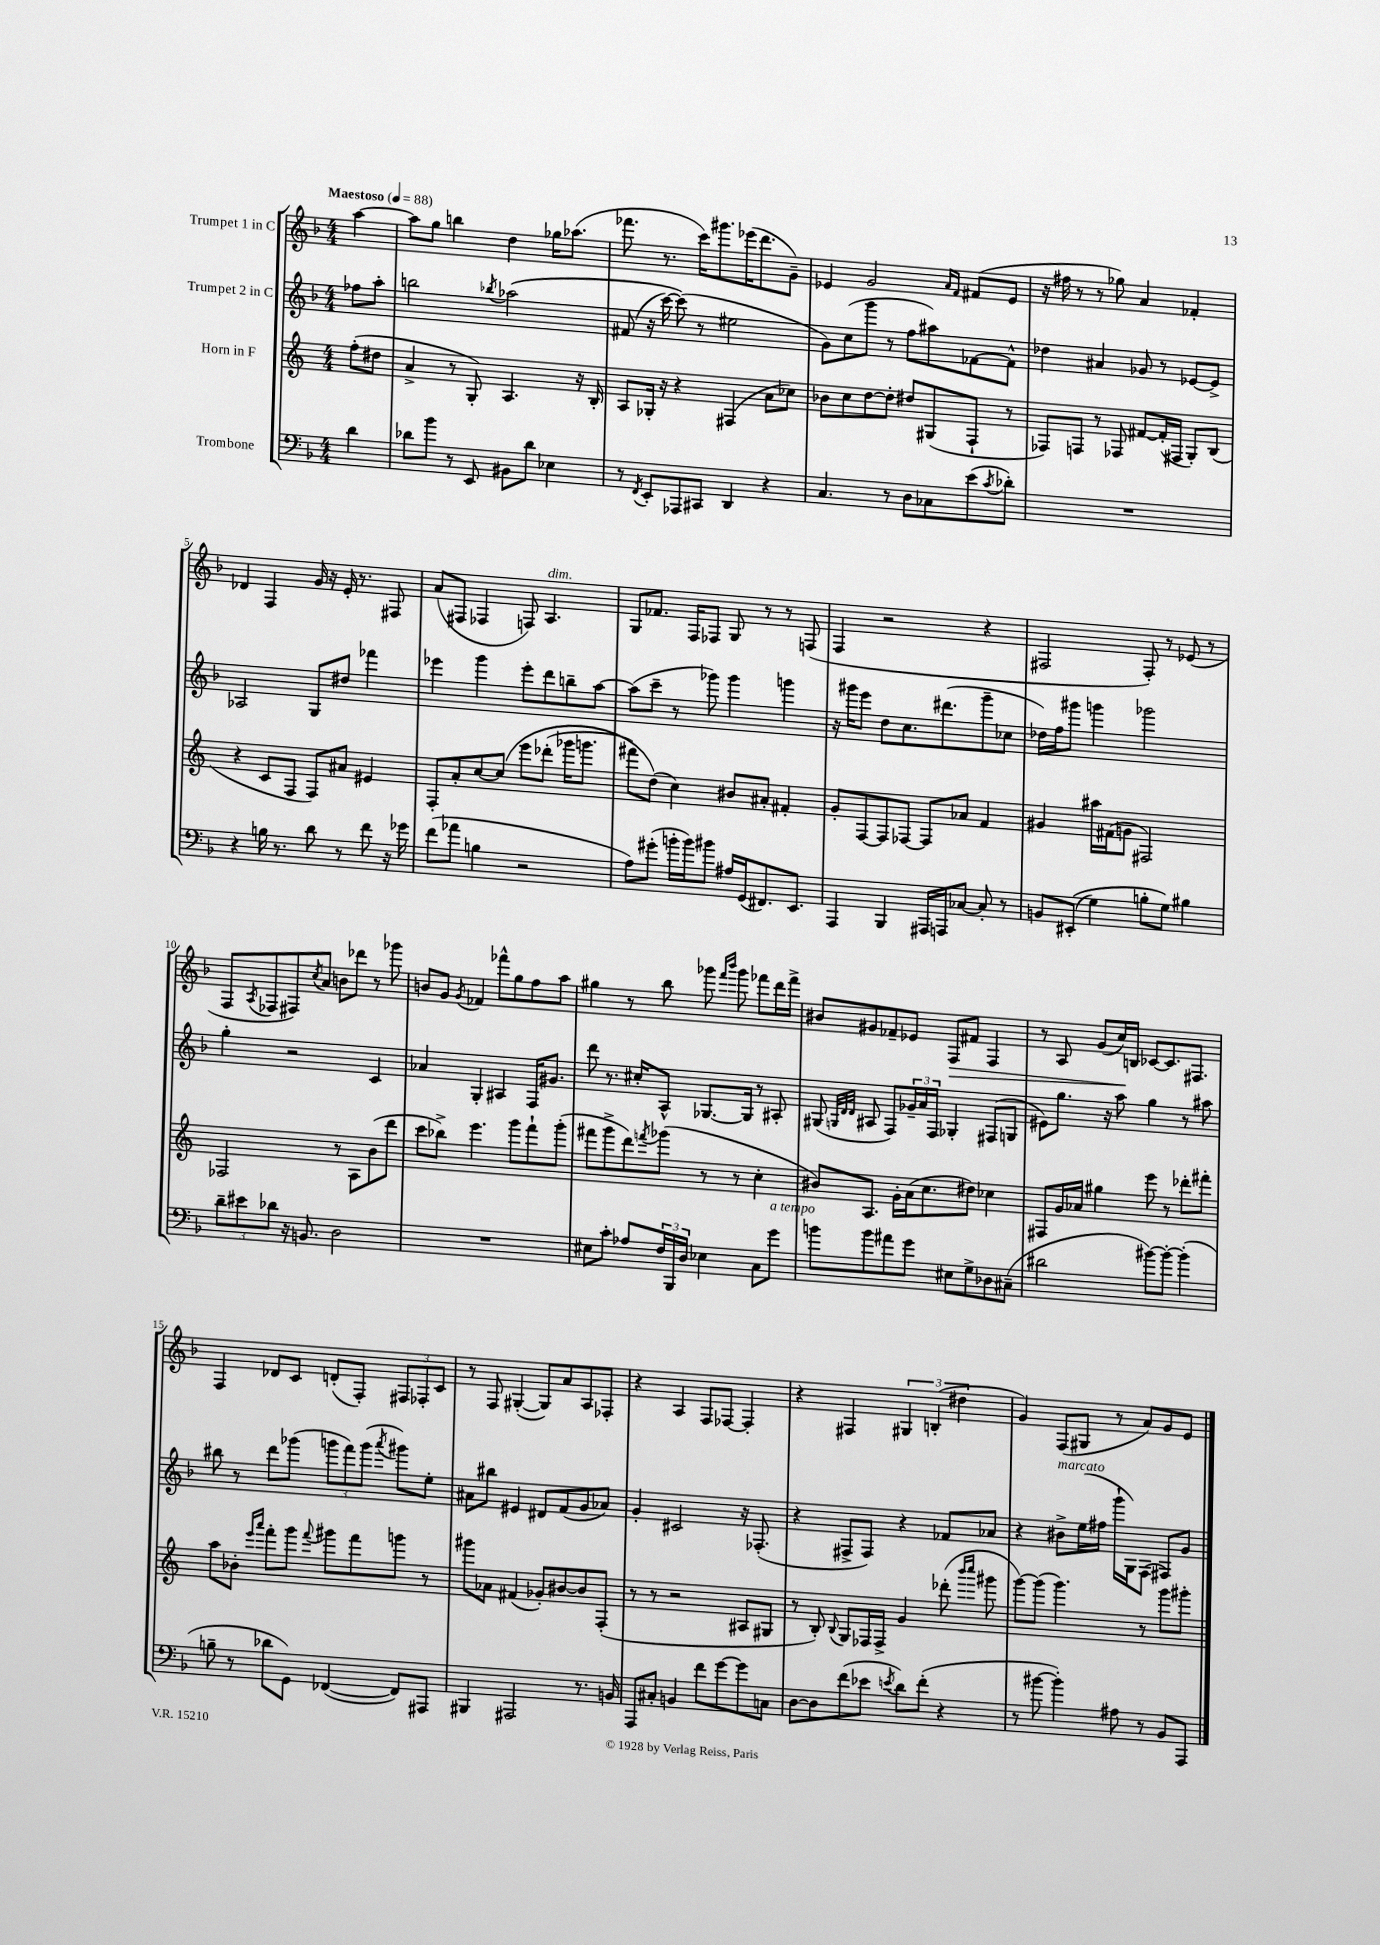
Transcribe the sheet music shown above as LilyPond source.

<<
\new StaffGroup <<
\new Staff = "s0" \with { instrumentName = "Trumpet 1 in C" } {
    \clef treble \key f \major \numericTimeSignature \time 4/4 \partial 4 \tempo "Maestoso" 4 = 88
    a''4~ |
    a''8 g''8 b''4 d''4 ges''16 aes''8.( |
    fes'''8. r8. c'''16) gis'''8. ees'''16( d'''8. g'8--) |
    ees'4 g'2 \grace { a'16 f'16 } fis'8( ees'8 |
    r16 fis''16 r8 r8 ges''8) a'4 fes'4-. |
    des'4 f4 g'16 r16 e'16-. r8. fis8 |
    a'8( fis8 fes4 f8) a4.^\markup { \italic "dim." } |
    g8 fes'8. f16 fes8 g8 r8 r8 f8( |
    f4 r2 r4 |
    fis2 fis8-.) r8 ees'8( r8 |
    f8 \acciaccatura { a8 } fes8 fis8) \acciaccatura { c''8 } a'8 b'8 des'''8 r8 ges'''8 |
    b'8 g'8 \acciaccatura { g'8 } fes'4 fes'''8-^ g''8 f''8 a''8 |
    gis''4 r8 bes''8 ges'''8 \grace { f'''16 bes'''16 } ges'''8 fes'''8 d'''16 fes'''16-> |
    bis'8 gis'8 fes'8-- ees'8 f8\> fis'8 f4 |
    r8 a8 g'8( c''16\!) b16 ces'8~ ces'8. fis8. |
    f4 des'8 c'8 d'8-.( f8-.) \tuplet 3/2 { fis8 fes8-. c'8 } |
    r8 f8 gis4~-.( gis8) a'8 a8 fes8-. |
    r4 a4 f8 fes8~ fes4-. |
    r4 fis4 \tuplet 3/2 { gis4 b4-.( dis''4 } |
    g'4) f8( gis8 r8 a'8) g'8 e'8 \bar "|." |
}
\new Staff = "s1" \with { instrumentName = "Trumpet 2 in C" } {
    \clef treble \key f \major \numericTimeSignature \time 4/4 \partial 4
    fes''8 a''8-. |
    b''2 \acciaccatura { bes''8 } aes''2\( |
    fis'8( r16 c'''16~) c'''8(\) r8 eis''2 |
    g'8) c''8( g'''8 r8 f''8 ais''8) fes'8~ fes'8-^ |
    des''4 ais'4 ges'8 r8 ees'8~ ees'8-> |
    aes2 g8 dis''8 fes'''4 |
    ees'''4 g'''4 ees'''8-. d'''8 b''8-- a''8~ |
    a''8( c'''8-- r8 ges'''8) ges'''4 g'''4 |
    r16 gis'''16 e'''8 d''8 c''8. dis'''8.( gis'''8-- ces''8 |
    des''16) f''16 gis'''8 g'''4 ges'''2 |
    g''4-. r2 c'4 |
    aes'4 g4-. ais4 f16 gis'8. |
    d'''8 r8. cis''16-. a8-^ ges8.~ ges16 r8 ais8-. |
    gis8( \grace { g32 d'32 d'32 } ais8 f8) \tuplet 3/2 { ges'16-- a'16 f16 } ges4-. fis8( g8 |
    eis'8) g''8. r16 a''8 g''4 r8 ais''8 |
    bis''8 r8 d'''8 ges'''8( \tuplet 3/2 { g'''8 f'''8) g'''8( } \acciaccatura { a'''8 } gis'''8) e''8-. |
    ais'8 bis''8 eis'4 dis'8 f'8( g'8 aes'8) |
    g'4-. cis'2 r16 fes8.-.( |
    r4 fis8-> fis8) r4 fes'8 aes'8 |
    r4 bis'8->^\markup { \italic "marcato" } e''16( fis''16 g'''16-! g16) f8( fis8) g'8 \bar "|." |
}
\new Staff = "s2" \with { instrumentName = "Horn in F" } {
    \clef treble \key c \major \numericTimeSignature \time 4/4 \partial 4
    f''8-.( dis''8 |
    a'4-> r8 g8-.) a4. r16 b16-. |
    a8 ges16-. r16 r4 fis4( a'8 ces''8) |
    bes'8 c''8 d''8~ d''8-. dis''8 gis8( f8-! r8 |
    fes8) f8 r8 fes8 fis'8~ fis'16-.( fis16 g8-.) b8( |
    r4 c'8 f8 f8) ais'8 eis'4 |
    f8-. a'8-. c''8~ c''8\( e'''8 des'''8-.( ges'''16 g'''8. |
    fis'''8) d''8(\) c''4) bis'8 ais'8-. fis'4-. |
    g'8-. f8~ f8 fes8~ fes8 aes'8 f'4 |
    gis'4 ais''16 fis'16( g'8 fis2) |
    fes2 r8 a8 b'8( d'''8 |
    c'''8 bes''8->) e'''4. g'''8 f'''8-! g'''8-.( |
    fis'''8 g'''8-> d'''8) \acciaccatura { f'''8 } ges'''8( r8 r8 c''4-. |
    bis'8) a8. g'16-. a'16( c''8. dis''8) ces''4 |
    fis8 g'16 aes'16 gis''4 e'''8 r8 des'''8-. fis'''8-. |
    a''8 bes'8-. \grace { e'''16 a'''16 } f'''8-. g'''8 \appoggiatura { f'''8 } gis'''8 f'''8 g'''8 r8 |
    gis'''8 aes'8 fis'4( ges'8-.) bis'8~ bis'8 f8-.( |
    r8 r8 r2 ais8 gis8 |
    r8 b8-.) \appoggiatura { b8 } g8 fes16 fes16-> g'4 des'''8-.( \grace { b'''16 c''''16 } gis'''8 |
    g'''8~) g'''8( g'''4.) r8 g'''8 gis'''8-. \bar "|." |
}
\new Staff = "s3" \with { instrumentName = "Trombone" } {
    \clef bass \key f \major \numericTimeSignature \time 4/4 \partial 4
    d'4 |
    des'8 bes'8 r8 e,8 bis,8 des'8 ees4 |
    r8 \acciaccatura { f,8 } e,8-. aes,,8 cis,8 d,4 r4 |
    c4. r8 d8 ces8 e'8( \acciaccatura { c'8 } des'8-.) |
    R1 |
    r4 b16 r8. d'8 r8 f'8 r16 ges'16 |
    f'8( aes'8 b4 r2 |
    a8) gis'8-.( b'16-. b'16) bis'8 ais16 g,16( fis,8.) e,8. |
    a,,4 bes,,4 ais,,16 a,,16 ces8~ ces8-. r8 |
    b,8 eis,8-.(\( g4) b8-. g8\) bis4 |
    \tuplet 3/2 { d'8-- eis'8 des'8 } r16 b,8. d2 |
    R1 |
    eis8 c'8-. aes8 \tuplet 3/2 { f16 bes,,16 d16 } ees4 c8 g'8^\markup { \italic "a tempo" } |
    b'8 b'8 ais'8 g'8 eis8 g8-> des8 cis8--( |
    dis'2 bis'8~) bis'8~-. bis'4-.( |
    b8-- r8 des'8 g,8) fes,4~( fes,8) ais,,8 |
    bis,,4 ais,,2 r8. b,16 |
    a,,8 cis8-. b,4 f'8 g'8~ g'8 c8 |
    d8~ d8 f'8( ees'8 \acciaccatura { e'8 } d'8) f'8-.( r4 |
    r8 bis'8~ bis'4-.) ais8 r8 bes,8 a,,8 \bar "|." |
}
>>
>>
